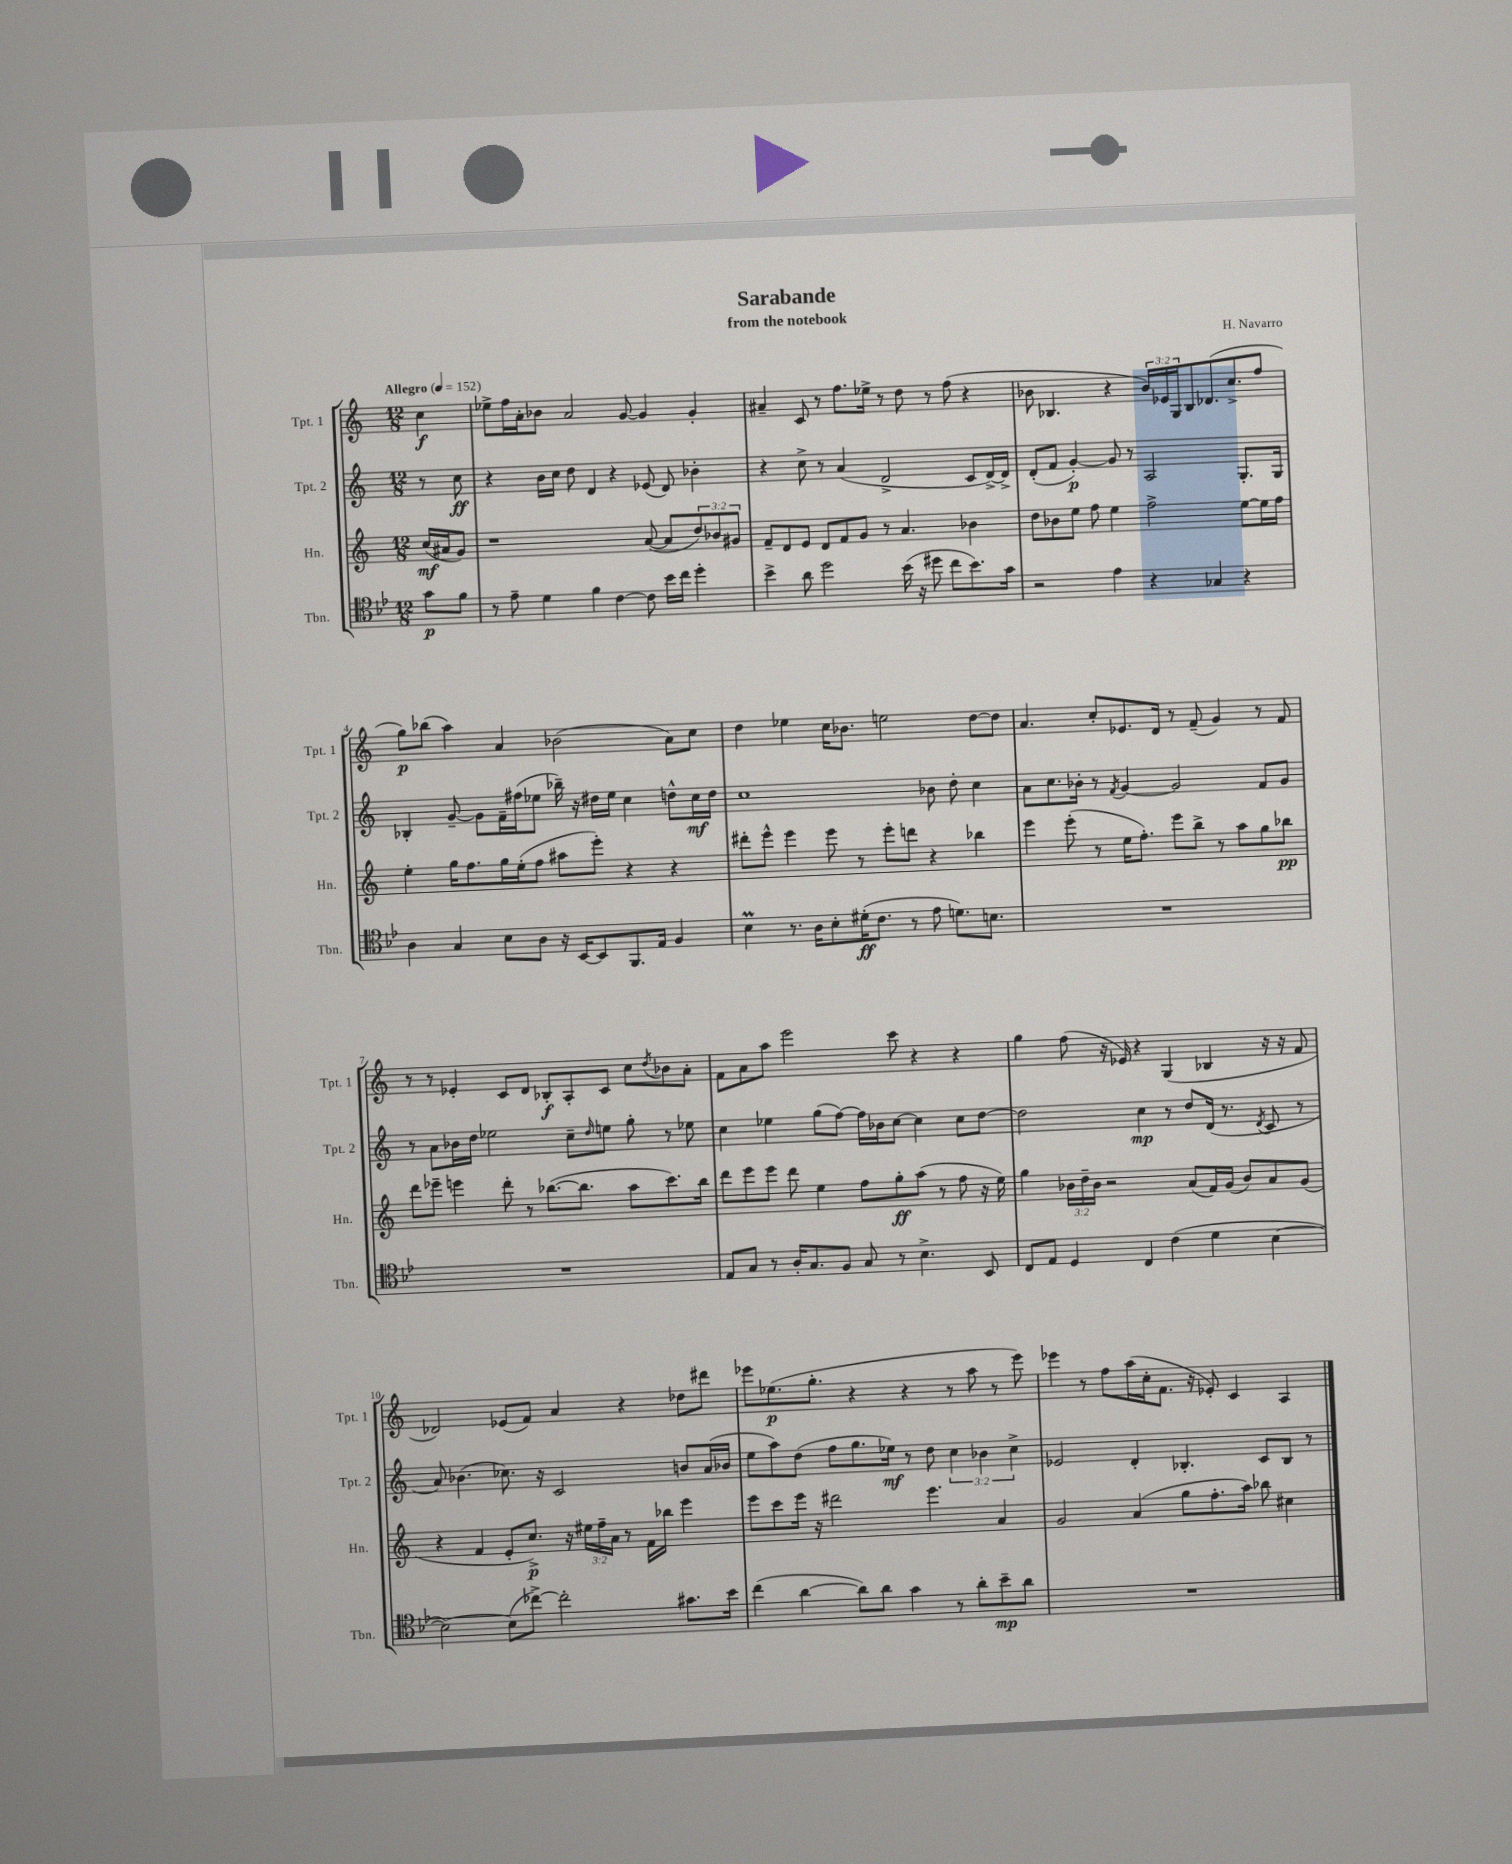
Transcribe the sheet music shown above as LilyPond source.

\header { title = "Sarabande" composer = "H. Navarro" subtitle = "from the notebook" }
<<
\new StaffGroup <<
\new Staff = "s0" \with { instrumentName = "Tpt. 1" shortInstrumentName = "Tpt. 1" } {
    \clef treble \key c \major \numericTimeSignature \time 12/8 \override Staff.TupletNumber.text = #tuplet-number::calc-fraction-text \partial 4 \tempo "Allegro" 4 = 152
    c''4\f |
    ees''8-> f''16 a'16-. bes'8 a'2 g'8~ g'4 g'4-. |
    ais'4-- c'8 r8 f''8. ees''16-> r8 d''8 r8 f''8( r4 |
    bes'8 bes4. r4 \tuplet 3/2 { bes'16) ees'16 g16 } bes8 des'8.( c''8.-> f''8 |
    g''8\p) bes''8( a''4) a'4 bes'2( a'8) c''8 |
    d''4 ees''4 c''16 bes'8. e''2 d''8~ d''8 |
    a'4. c''8-. ees'8. d'16 r8 f'8--( g'4) r8 f'8 |
    r8 r8 ees'4-. c'8 d'8 bes8-.\f a8-. c'8 c''8 \acciaccatura { d''8 } bes'8 a'8-. |
    f'8 a'8 a''8 e'''2 c'''8 r4 r4 |
    g''4 f''8( r16 ees'16) r4 g4( bes4 r16 r16 f'8 |
    des'2) ees'8( f'8) a'4 r4 des''8 dis'''8 |
    ees'''8 ees''8.\p( g''8.-. r4 r4 r8 a''8 r8 ees'''8) |
    ees'''4 r8 f''8 a''16( c''16-. f'8. r16 ees'8-.) c'4 a4 \bar "|." |
}
\new Staff = "s1" \with { instrumentName = "Tpt. 2" shortInstrumentName = "Tpt. 2" } {
    \clef treble \key c \major \numericTimeSignature \time 12/8 \override Staff.TupletNumber.text = #tuplet-number::calc-fraction-text \partial 4
    r8 c''8\ff |
    r4 b'16 c''16 d''8 d'4 r4 ees'8( d'8) bes'4-. |
    r4 c''8-> r8 a'4( d'2-> c'8 d'16~->) d'16-> |
    d'8-.( f'8 g'4~-.\p) g'8 r8 a2 g8.-. g16 |
    bes4-. g'8~-- g'8 f'16-- fis''16( ees''8 bes''16--) r16 dis''16 ees''16 c''4 d''8-^ c''16\mf d''16 |
    c''1 bes'8 d''8-. c''4 |
    a'8 c''8. bes'16-. r8 \acciaccatura { f'8 } g'4~ g'2 f'8 g'8 |
    r8 a'8 bes'16 d''16 ees''2 c''8-- \grace { d''16 } e''8 g''8-. r8 ees''8 |
    c''4 ees''4 g''8( f''8~) f''16 bes'16 c''8~ c''4 c''8 d''8~ |
    d''2 c''4\mp r8 d''8 d'16( r8. \acciaccatura { d'8 } c'8 r8 |
    a'8) bes'4.( ces''8.) r16 c'2 b'8 a'16( bes'16 |
    e''8 a''8) d''8( f''8 g''8. ees''16\mf) r8 d''8 \tuplet 3/2 { c''4 bes'4 c''4-> } |
    ees'2 d'4-. bes4.-. c'8 bes8 r8 \bar "|." |
}
\new Staff = "s2" \with { instrumentName = "Hn." shortInstrumentName = "Hn." } {
    \clef treble \key c \major \numericTimeSignature \time 12/8 \override Staff.TupletNumber.text = #tuplet-number::calc-fraction-text \partial 4
    c''16\mf( ais'16 g'8) |
    r1 a'8~( a'8 \tuplet 3/2 { d''8) bes'8 gis'8 } |
    f'8-- d'8 e'8 d'8 f'8 g'8 r8 a'4. bes'4 |
    d''8 bes'8 e''8 f''8 e''4 f''2-> e''8~ e''16 f''16 |
    e''4-. g''16 f''8. g''16 e''16-.( f''8 ais''8 e'''8-.) r4 r4 |
    dis'''8-. e'''8-^ e'''4 e'''8 r8 e'''8-. d'''8 r4 bes''4 |
    e'''4 e'''8-.( r8 e''16 f''8.-.) e'''8 b''8-> r8 a''8 g''8 bes''8\pp |
    d'''8 ees'''8-- e'''4 d'''8-. r8 bes''8.~( bes''8. a''8 c'''8.) bes''16 |
    d'''8 e'''8 e'''8 d'''8 e''4 f''8 g''8-.\ff a''8( r8 f''8 r16 e''16) |
    g''4 \tuplet 3/2 { bes'16 d''16-- bes'16 } r2 a'8( f'16) g'16( bes'8) a'8 g'8( |
    r4 f'4 e'8-. c''8.->\p) r16 \tuplet 3/2 { eis''16 f''16-- a'16 } r8 f'16 bes''16 e'''4 |
    e'''8 c'''8 e'''16 r16 dis'''2 e'''4. a'4 |
    g'2 a'4( g''8 f''8.-. a''16) bes''8 cis''4 \bar "|." |
}
\new Staff = "s3" \with { instrumentName = "Tbn." shortInstrumentName = "Tbn." } {
    \clef tenor \key bes \major \numericTimeSignature \time 12/8 \partial 4
    g'8\p f'8 |
    r8 ees'8-- d'4 f'4 c'4~ c'8 bes'16 c''16 d''4-. |
    bes'4-> a'8 d''2 bes'16( r16 dis''8 c''8 bes'8.) g'16 |
    r2 ees'4 r4 ges4 r4 |
    a4 g4 bes8 a8 r16 bes,16~ bes,8 f,8. ees16 f4 |
    bes4\prall r8. a16 bes8-. dis'16-.\ff( c'8. r8 ees'8 d'8.) b8. |
    R1. |
    R1. |
    ees8 g8 r8 a16-. g8. f8 g8 r8 bes4.-> bes,8 |
    c8 ees8 d4 c4 c'4( d'4 bes4~ |
    bes2~) bes8( ces''8~->) ces''2-. gis'8. bes'16 |
    c''4( a'4~ a'8) a'8 g'4 r8 a'8-. bes'8--\mp a'8 |
    R1. \bar "|." |
}
>>
>>
